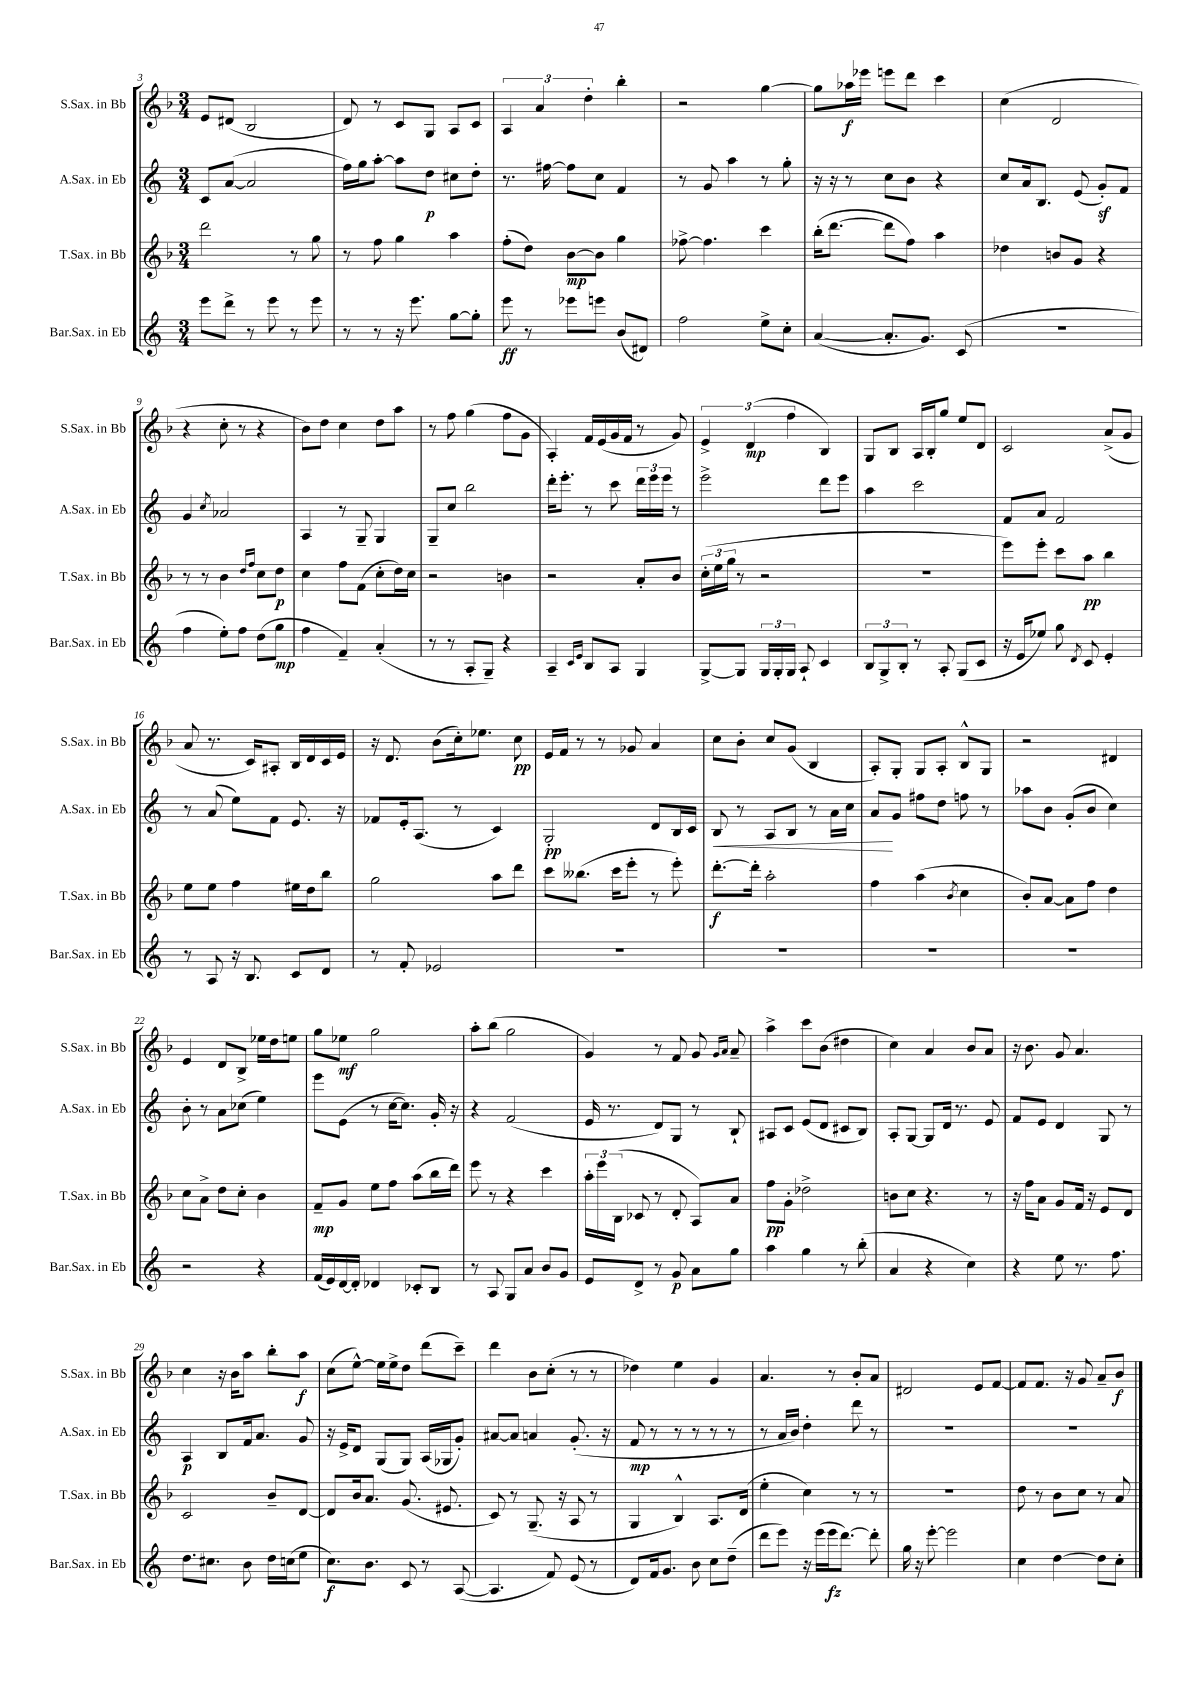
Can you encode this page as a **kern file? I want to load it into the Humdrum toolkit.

**kern	**dynam	**kern	**dynam	**kern	**dynam	**kern	**dynam
*part4	*part4	*part3	*part3	*part2	*part2	*part1	*part1
*staff4	*staff4	*staff3	*staff3	*staff2	*staff2	*staff1	*staff1
*I"Bar.Sax. in Eb	*	*I"T.Sax. in Bb	*	*I"A.Sax. in Eb	*	*I"S.Sax. in Bb	*
*I'Bar.Sax. in Eb	*	*I'T.Sax. in Bb	*	*I'A.Sax. in Eb	*	*I'S.Sax. in Bb	*
*clefG2	*	*clefG2	*	*clefG2	*	*clefG2	*
*k[]	*	*k[b-]	*	*k[]	*	*k[b-]	*
*M3/4	*	*M3/4	*	*M3/4	*	*M3/4	*
=3	=3	=3	=3	=3	=3	=3	=3
8eee\L	.	2ddd\	.	8c/L	.	8e/L	.
8ddd^\J	.	.	.	([8a/J	.	(8d#X/J	.
8r	.	.	.	2a/]	.	2B-/	.
8eee\	.	.	.	.	.	.	.
8r	.	8r	.	.	.	.	.
8eee\	.	8gg\	.	.	.	.	.
=4	=4	=4	=4	=4	=4	=4	=4
8r	.	8r	.	16ff\LL)	.	8d/)	.
.	.	.	.	16gg\J	.	.	.
8r	.	8ff\	.	[8aa'\J	.	8r	.
16r	.	4gg\	.	8aa\L]	.	8c/L	.
8.eee\	.	.	.	.	.	.	.
.	.	.	.	8dd\J	p	8G/J	.
[8gg\L	.	4aa\	.	8cc#X\L	.	8A/L	.
8gg'\J]	.	.	.	8dd'\J	.	8c/J	.
=5	=5	=5	=5	=5	=5	=5	=5
8eee\	ff	(8ff'\L	.	8.r	.	6A/	.
8r	.	8dd\J)	.	.	.	.	.
.	.	.	.	.	.	6a/	.
.	.	.	.	[16ff#X\	.	.	.
8eee-X\L	.	[8b-\L	mp	8ff#\L]	.	.	.
.	.	.	.	.	.	6dd'\	.
8eeen\J	.	8b-\J]	.	8cc\J	.	.	.
(8b/L	.	4gg\	.	4f/	.	4bb-'\	.
8d#X/J)	.	.	.	.	.	.	.
=6	=6	=6	=6	=6	=6	=6	=6
2ff\	.	[8ff-X^\	.	8r	.	2r	.
.	.	4.ff-\]	.	8g/	.	.	.
.	.	.	.	4aa\	.	.	.
8ee^\L	.	4ccc\	.	8r	.	[4gg\	.
8cc'\J	.	.	.	8gg'\	.	.	.
=7	=7	=7	=7	=7	=7	=7	=7
([4a/	.	(16bb-'\KL	.	16r	.	8gg\L]	.
.	.	[8.ddd\J	.	16r	.	.	.
.	.	.	.	8r	.	16aa-X\L	f
.	.	.	.	.	.	16eee-X\JJ	.
8.a'/L]	.	8ddd\L]	.	8cc\L	.	8eeen\L	.
.	.	8ff\J)	.	8b\J	.	8ddd\J	.
8.g/J)	.	.	.	.	.	.	.
.	.	4aa\	.	4r	.	4ccc\	.
(8c/	.	.	.	.	.	.	.
=8	=8	=8	=8	=8	=8	=8	=8
2.r	.	4dd-X\	.	8cc/L	.	(4cc\	.
.	.	.	.	16a/k	.	.	.
.	.	.	.	8.B/J	.	.	.
.	.	8bn/L	.	.	.	2d/	.
.	.	8g/J	.	(8e/	.	.	.
.	.	4r	.	8gz'/L)	.	.	.
.	.	.	.	8f/J	.	.	.
!!LO:LB:g=z
=9	=9	=9	=9	=9	=9	=9	=9
4ff\	.	8r	.	4g/	.	4r	.
.	.	8r	.	.	.	.	.
.	.	.	.	8qcc/	.	.	.
8ee'\L)	.	4b-\	.	2a-X/	.	8cc'\	.
8ff\J	.	.	.	.	.	8r	.
.	.	16qqdd/LL	.	.	.	.	.
.	.	16qqff/JJ	.	.	.	.	.
(8dd\L	.	8cc\L	.	.	.	4r	.
8gg\J	mp	8dd\J	p	.	.	.	.
=10	=10	=10	=10	=10	=10	=10	=10
4ff\	.	4cc\	.	4A/	.	8b-\L)	.
.	.	.	.	.	.	8dd\J	.
4f~/)	.	8ff\L	.	8r	.	4cc\	.
.	.	(8f\J	.	8G~/	.	.	.
(4a'/	.	8cc'\L	.	4G/	.	8dd\L	.
.	.	16dd\L)	.	.	.	8aa\J	.
.	.	16cc\JJ	.	.	.	.	.
=11	=11	=11	=11	=11	=11	=11	=11
8r	.	2r	.	8G~/L	.	8r	.
8r	.	.	.	8cc/J	.	8ff\	.
8A'/L	.	.	.	2bb\	.	(4gg\	.
8G~/J)	.	.	.	.	.	.	.
4r	.	4bn\	.	.	.	8ff\L	.
.	.	.	.	.	.	8g\J	.
=12	=12	=12	=12	=12	=12	=12	=12
4A~/	.	2r	.	16ddd'\KL	.	4A'/)	.
.	.	.	.	8.eee'\J	.	.	.
16qqc/LL	.	.	.	.	.	.	.
16qqe/JJ	.	.	.	.	.	.	.
8B/L	.	.	.	8r	.	16f/LL	.
.	.	.	.	.	.	(16e/	.
8A/J	.	.	.	8ccc\	.	16g/	.
.	.	.	.	.	.	16f/JJ	.
4G/	.	8a'/L	.	24ddd\LL	.	8r	.
.	.	.	.	24eee\	.	.	.
.	.	.	.	24eee\JJ	.	.	.
.	.	8b-/J	.	8r	.	8g/)	.
=13	=13	=13	=13	=13	=13	=13	=13
[8G^/L	.	(24cc'\LL	.	2eee^\	.	6e^/	.
.	.	24ee\	.	.	.	.	.
.	.	24gg\JJ	.	.	.	.	.
8G/J]	.	8r	.	.	.	.	.
.	.	.	.	.	.	(6d/	mp
24G/LL	.	2r	.	.	.	.	.
24G'/	.	.	.	.	.	.	.
24G/JJ	.	.	.	.	.	6ff\	.
8A`/	.	.	.	.	.	.	.
4c/	.	.	.	8ddd\L	.	4B-/)	.
.	.	.	.	8eee\J	.	.	.
=14	=14	=14	=14	=14	=14	=14	=14
12B/L	.	2.r	.	4aa\	.	8G/L	.
12G^/	.	.	.	.	.	.	.
.	.	.	.	.	.	8B-/J	.
12B'/J	.	.	.	.	.	.	.
8r	.	.	.	2ccc\	.	16A/LL	.
.	.	.	.	.	.	16B-'/J	.
8A'/	.	.	.	.	.	8gg/J	.
(8G/L	.	.	.	.	.	8ee/L	.
8c/J	.	.	.	.	.	8d/J	.
=15	=15	=15	=15	=15	=15	=15	=15
16r	.	8eee\L)	.	8f/L	.	2c/	.
16e/KL	.	.	.	.	.	.	.
8ee-X/J)	.	8eee'\J	.	8a/J	.	.	.
8gg\	.	8ccc\L	.	2f/	.	.	.
8qd/	.	.	.	.	.	.	.
8c/	.	8aa\J	pp	.	.	.	.
4e'/	.	4bb-\	.	.	.	(8a^/L	.
.	.	.	.	.	.	8g/J	.
!!LO:LB:g=z
=16	=16	=16	=16	=16	=16	=16	=16
8r	.	8ee\L	.	8r	.	8a/	.
8A/	.	8ee\J	.	(8a/	.	8.r	.
16r	.	4ff\	.	8ee\L)	.	.	.
8.B/	.	.	.	.	.	16c/KL)	.
.	.	.	.	8f\J	.	8A#X'/J	.
8c/L	.	16ee#X\LL	.	8.e/	.	16B-/LL	.
.	.	16dd\J	.	.	.	16d/	.
8d/J	.	8bb-\J	.	.	.	16c/	.
.	.	.	.	16r	.	16e/JJ	.
=17	=17	=17	=17	=17	=17	=17	=17
8r	.	2gg\	.	8f-X/L	.	16r	.
.	.	.	.	.	.	8.d/	.
8f'/	.	.	.	16e'/k	.	.	.
.	.	.	.	(8.A/J	.	.	.
2e-X/	.	.	.	.	.	(8b-\L	.
.	.	.	.	8r	.	16cc'\k)	.
.	.	.	.	.	.	8.ee-X\J	.
.	.	8aa\L	.	4c/)	.	.	.
.	.	8ddd\J	.	.	.	8cc\	pp
=18	=18	=18	=18	=18	=18	=18	=18
2.r	.	8ccc\L	.	2G'/	pp	16e/LL	.
.	.	.	.	.	.	16f/JJ	.
.	.	(8.bb--X\J	.	.	.	8r	.
.	.	.	.	.	.	8r	.
.	.	16ccc\KL	.	.	.	.	.
.	.	8eee'\J	.	.	.	8g-X/	.
.	.	8r	.	8d/L	.	4a/	.
.	.	8eee'\)	.	16B/L	.	.	.
.	.	.	.	16c/JJ	.	.	.
=19	=19	=19	=19	=19	=19	=19	=19
!	!	!	!	!	!LO:HP:b	!	!
2.r	.	[8.ddd'\L	f	8B/	<	8cc\L	.
.	.	.	.	8r	.	8b-'\J	.
.	.	16ddd'\Jk]	.	.	.	.	.
.	.	2aa'\	.	8A/L	.	8cc/L	.
.	.	.	.	8B/J	.	(8g/J	.
.	.	.	.	8r	.	4B-/	.
.	.	.	.	16a\LL	.	.	.
.	.	.	.	16cc\JJ	.	.	.
=20	=20	=20	=20	=20	=20	=20	=20
2.r	.	4ff\	.	8a/L	.	8A'/L)	.
.	.	.	.	8g/J	[	8G'/J	.
.	.	(4aa\	.	8ff#X\L	.	8G/L	.
.	.	.	.	8dd\J	.	8A'/J	.
.	.	8qb-/	.	.	.	.	.
.	.	4cc\	.	8ffn\	.	8B-^^/L	.
.	.	.	.	8r	.	8G/J	.
=21	=21	=21	=21	=21	=21	=21	=21
2.r	.	8b-'/L)	.	8aa-X\L	.	2r	.
.	.	[8a/J	.	8b\J	.	.	.
.	.	8a\L]	.	(8g'/L	.	.	.
.	.	8ff\J	.	8b/J	.	.	.
.	.	4dd\	.	4cc\)	.	4d#X/	.
!!LO:LB:g=z
=22	=22	=22	=22	=22	=22	=22	=22
2r	.	8cc\L	.	8b'\	.	4e/	.
.	.	8a^\J	.	8r	.	.	.
.	.	8dd\L	.	8a\L	.	8d/L	.
.	.	8cc'\J	.	(8cc-X\J	.	8B-^/J	.
4r	.	4b-\	.	4ee\)	.	16ee-X\LL	.
.	.	.	.	.	.	16dd\J	.
.	.	.	.	.	.	8een\J	.
=23	=23	=23	=23	=23	=23	=23	=23
(16f/LL	.	8f~/L	mp	8eee\L	.	8gg\L	.
16e/)	.	.	.	.	.	.	.
[16d/	.	8g/J	.	(8e\J	.	8ee-X\J	mf
16d'/JJ]	.	.	.	.	.	.	.
4d-X/	.	8ee\L	.	8r	.	2gg\	.
.	.	8ff\J	.	[16cc\KL	.	.	.
.	.	.	.	8.cc\J])	.	.	.
8c-X'/L	.	(8aa\L	.	.	.	.	.
8B/J	.	16bb-\L	.	16g'/	.	.	.
.	.	16ddd\JJ)	.	16r	.	.	.
=24	=24	=24	=24	=24	=24	=24	=24
8r	.	8eee\	.	4r	.	8aa'\L	.
8A/	.	8r	.	.	.	(8bb-\J	.
8G/L	.	4r	.	(2f/	.	2gg\	.
8a/J	.	.	.	.	.	.	.
8b/L	.	4ccc\	.	.	.	.	.
8g/J	.	.	.	.	.	.	.
=25	=25	=25	=25	=25	=25	=25	=25
8e/L	.	24aa'\LL	.	16e/	.	4g/)	.
.	.	24eee\	.	.	.	.	.
.	.	.	.	8.r	.	.	.
.	.	(24B-\JJ	.	.	.	.	.
8d^/J	.	8c-X/	.	.	.	.	.
8r	.	8r	.	8d/L)	.	8r	.
8g/	p	8d'/	.	8G/J	.	8f/	.
8a\L	.	8A/L)	.	8r	.	8g/	.
.	.	.	.	.	.	16qqg/LL	.
.	.	.	.	.	.	16qqa/JJ	.
8gg\J	.	8a/J	.	8B`/	.	8a~/	.
=26	=26	=26	=26	=26	=26	=26	=26
4aa\	.	8ff\L	pp	8A#X/L	.	4aa^\	.
.	.	8g'\J	.	8c/J	.	.	.
4gg\	.	2dd-X^\	.	(8e/L	.	8ccc\L	.
.	.	.	.	8d/J	.	(8b-\J	.
8r	.	.	.	8c#X/L	.	4dd#X\	.
(8bb'\	.	.	.	8B/J)	.	.	.
=27	=27	=27	=27	=27	=27	=27	=27
4a/	.	8bn\L	.	8A'/L	.	4cc\)	.
.	.	8cc\J	.	[8G/J	.	.	.
4r	.	4.r	.	8G/L]	.	4a/	.
.	.	.	.	16d/Jk	.	.	.
.	.	.	.	8.r	.	.	.
4cc\)	.	.	.	.	.	8b-/L	.
.	.	8r	.	8e/	.	8a/J	.
=28	=28	=28	=28	=28	=28	=28	=28
4r	.	16r	.	8f/L	.	16r	.
.	.	16ff\KL	.	.	.	8.b-\	.
.	.	8a\J	.	8e/J	.	.	.
8ee\	.	8g/L	.	4d/	.	8g/	.
8.r	.	16f/Jk	.	.	.	4.a/	.
.	.	16r	.	.	.	.	.
.	.	8e/L	.	8G/	.	.	.
8.ff\	.	.	.	.	.	.	.
.	.	8d/J	.	8r	.	.	.
!!LO:LB:g=z
=29	=29	=29	=29	=29	=29	=29	=29
8.dd\L	.	2c/	.	4A/	p	4cc\	.
8.cc#X\J	.	.	.	.	.	.	.
.	.	.	.	8B/L	.	16r	.
.	.	.	.	.	.	16b-\KL	.
8b\	.	.	.	16f/k	.	8aa\J	.
.	.	.	.	8.a/J	.	.	.
16dd\LL	.	8b-~/L	.	.	.	8bb-'\L	.
(16ccn\J	.	.	.	.	.	.	.
8ee\J	.	[8d/J	.	8g/	.	8aa\J	f
=30	=30	=30	=30	=30	=30	=30	=30
8.cc\L)	f	8d/L]	.	16r	.	(8cc\L	.
.	.	.	.	16e^/KL	.	.	.
.	.	16b-/k	.	8d/J	.	[8ee^^\J)	.
8.b\J	.	8.a/J	.	.	.	.	.
.	.	.	.	(8G/L	.	16ee\LL]	.
.	.	.	.	.	.	16ee^\J	.
8c/	.	(8.g/	.	8G/J)	.	8dd\J	.
8r	.	.	.	(16A/LL	.	(8ddd\L	.
.	.	8.e#X/	.	16G-X/J	.	.	.
([8A/	.	.	.	8g'/J)	.	8ccc~\J)	.
=31	=31	=31	=31	=31	=31	=31	=31
4.A/]	.	8c/)	.	[8a#X/L	.	4ddd\	.
.	.	8r	.	8a#/J]	.	.	.
.	.	(8.G~/	.	4an/	.	8b-\L	.
8f/)	.	.	.	.	.	(8cc'\J	.
.	.	16r	.	.	.	.	.
(8e/	.	8A/	.	(8.g'/	.	8r	.
8r	.	8r	.	.	.	8r	.
.	.	.	.	16r	.	.	.
=32	=32	=32	=32	=32	=32	=32	=32
8d/L)	.	4G/	.	8f/	mp	4dd-X\)	.
16f/k	.	.	.	8r	.	.	.
8.g/J	.	.	.	.	.	.	.
.	.	4B-^^/)	.	8r	.	4ee\	.
8b\	.	.	.	8r	.	.	.
8cc\L	.	8.A/L	.	8r	.	4g/	.
(8dd~\J	.	.	.	8r	.	.	.
.	.	(16d/Jk	.	.	.	.	.
=33	=33	=33	=33	=33	=33	=33	=33
8ddd\L	.	4ee'\	.	8r	.	4.a/	.
8eee\J)	.	.	.	16a/LL	.	.	.
.	.	.	.	16b/JJ)	.	.	.
16r	.	4cc\)	.	4dd'\	.	.	.
(16eee\LL	.	.	.	.	.	.	.
16eee\J	fz	.	.	.	.	8r	.
[8.ddd\J)	.	.	.	.	.	.	.
.	.	8r	.	8ddd\	.	8b-'/L	.
8ddd'\]	.	8r	.	8r	.	8a/J	.
=34	=34	=34	=34	=34	=34	=34	=34
16gg\	.	2.r	.	2.r	.	2d#X/	.
16r	.	.	.	.	.	.	.
[8eee'\	.	.	.	.	.	.	.
2eee\]	.	.	.	.	.	.	.
.	.	.	.	.	.	8e/L	.
.	.	.	.	.	.	[8f/J	.
=35	=35	=35	=35	=35	=35	=35	=35
4cc\	.	8dd\	.	2.r	.	8f/L]	.
.	.	8r	.	.	.	8.f/J	.
[4dd\	.	8b-\L	.	.	.	.	.
.	.	.	.	.	.	16r	.
.	.	8cc\J	.	.	.	8g/	.
8dd\L]	.	8r	.	.	.	8a~/L	.
8cc'\J	.	8a/	.	.	.	8b-/J	f
==	==	==	==	==	==	==	==
*-	*-	*-	*-	*-	*-	*-	*-
